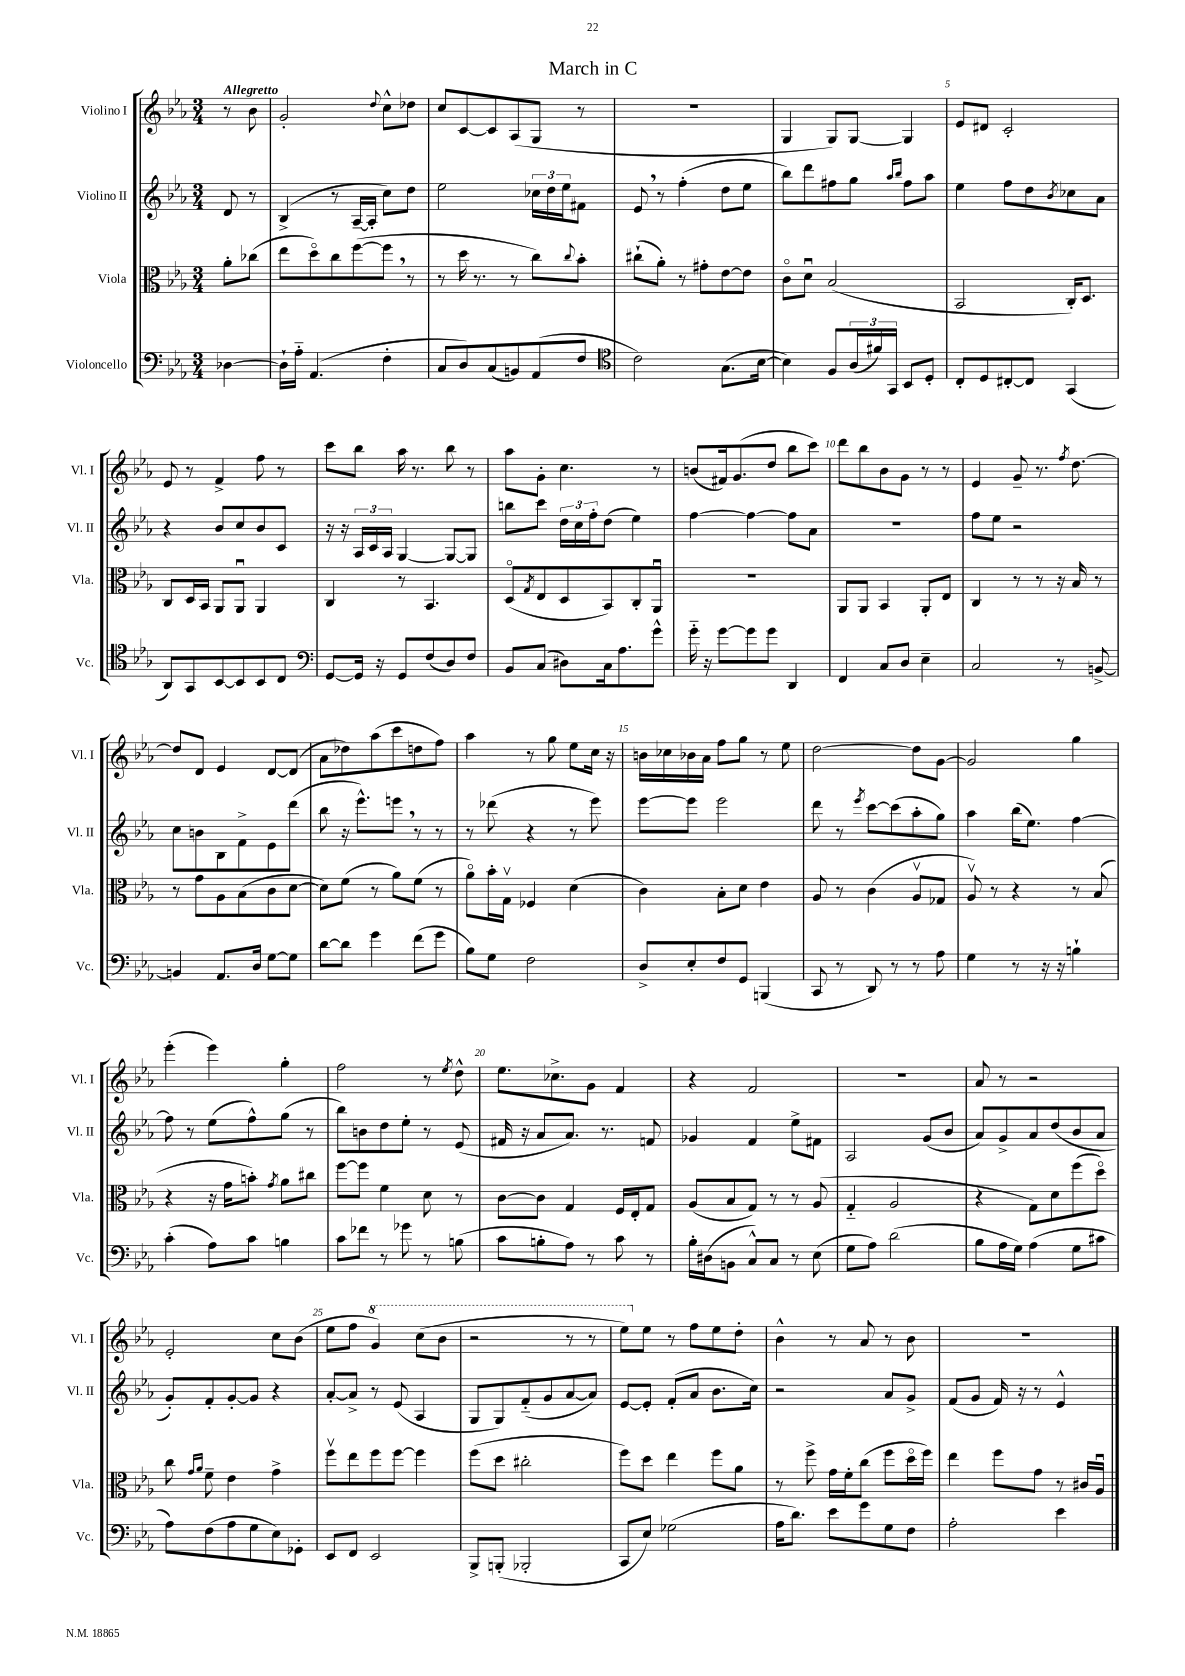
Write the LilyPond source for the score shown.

\header { title = "March in C" }
<<
\new StaffGroup <<
\new Staff = "s0" \with { instrumentName = "Violino I" shortInstrumentName = "Vl. I" } {
    \clef treble \key ees \major \numericTimeSignature \time 3/4 \partial 4 \tempo "Allegretto"
    r8 bes'8 |
    g'2-. \appoggiatura { d''8 } c''8-^ des''8 |
    c''8 c'8~ c'8 aes8( g8 r8 |
    R2. |
    g4 g8) g8~ g4 |
    ees'8 dis'8 c'2-. |
    ees'8 r8 f'4-> f''8 r8 |
    c'''8 bes''8 aes''16 r8. bes''8 r8 |
    aes''8 g'8-. c''4. r8 |
    b'8( fis'16) g'8.( d''8 bes''8 c'''8) |
    d'''8 bes''8 bes'8 g'8 r8 r8 |
    ees'4 g'8-- r8. \acciaccatura { f''8 } d''8.~ |
    d''8 d'8 ees'4 d'8~ d'8( |
    aes'8 des''8) aes''8( c'''8 d''8 f''8) |
    aes''4 r8 g''8 ees''8 c''16 r16 |
    b'16 ces''16 bes'16 aes'16 f''8 g''8 r8 ees''8 |
    d''2~ d''8 g'8~ |
    g'2 g''4 |
    ees'''4-.( ees'''4) g''4-. |
    f''2 r8 \acciaccatura { ees''8 } d''8-^ |
    ees''8. ces''8.-> g'8 f'4 |
    r4 f'2 |
    R2. |
    aes'8 r8 r2 |
    ees'2-. c''8 bes'8( |
    ees''8 f''8 \ottava #1 g''4) c'''8( bes''8 |
    r2 r8 r8 |
    ees'''8) \ottava #0 ees''8 r8 f''8 ees''8 d''8-. |
    bes'4-^ r8 aes'8 r8 bes'8 |
    R2. \bar "|." |
}
\new Staff = "s1" \with { instrumentName = "Violino II" shortInstrumentName = "Vl. II" } {
    \clef treble \key ees \major \numericTimeSignature \time 3/4 \partial 4
    d'8 r8 |
    bes4->( r8 aes16~-- aes16-. c''8) d''8 |
    ees''2 \tuplet 3/2 { ces''16 d''16 ees''16 } fis'8 |
    ees'8 \breathe r8 f''4-.( d''8 ees''8 |
    bes''8) d'''8 fis''8 g''8 \grace { aes''16 bes''16 } fis''8 aes''8 |
    ees''4 f''8 d''8 \acciaccatura { bes'8 } ces''8 aes'8 |
    r4 bes'8 c''8 bes'8 c'8 |
    r16 r16 \tuplet 3/2 { aes16 c'16 aes16 } g4~ g8~ g8 |
    b''8 c'''8 \tuplet 3/2 { d''16 c''16 f''16-. } d''8( ees''4) |
    f''4~ f''4~ f''8 aes'8 |
    R2. |
    f''8 ees''8 r2 |
    c''8 b'8 bes8 f'8-> ees'8 d'''8( |
    bes''8 r16 ees'''8.-^) e'''8 \breathe r8 r8 |
    r8 des'''8( r4 r8 ees'''8) |
    ees'''8~ ees'''8 ees'''2 |
    d'''8 r8 \acciaccatura { ees'''8 } c'''8~ c'''8( aes''8-. g''8) |
    aes''4 bes''16( ees''8.) f''4~ |
    f''8 r8 ees''8( f''8-^) g''8( r8 |
    bes''8) b'8 d''8 ees''8-. r8 ees'8( |
    fis'16 r16 aes'8 aes'8.) r8. f'8 |
    ges'4 f'4 ees''8-> fis'8 |
    aes2 g'8( bes'8 |
    aes'8) g'8-> aes'8 d''8( bes'8 aes'8 |
    g'8-.) f'8-. g'8~-. g'8 r4 |
    aes'8~-. aes'8-> r8 ees'8( aes4 |
    g8 g8) f'8-_( g'8 aes'8~ aes'8) |
    ees'8~ ees'8-. f'8-.( aes'8 bes'8. c''16) |
    r2 aes'8 g'8-> |
    f'8( g'8 f'16) r16 r8 ees'4-^ \bar "|." |
}
\new Staff = "s2" \with { instrumentName = "Viola" shortInstrumentName = "Vla." } {
    \clef alto \key ees \major \numericTimeSignature \time 3/4 \partial 4
    aes'8-. ces''8( |
    ees''8 d''8\flageolet) c''8 f''8~( f''8 \breathe r8 |
    r8 d''16 r8. r8 c''8) \appoggiatura { c''8 } bes'8-. |
    cis''8-!( aes'8-.) r8 gis'8-. ees'8~ ees'8 |
    c'8\flageolet d'8\downbow bes2( |
    bes,2 c16-.) d8. |
    c8 d16 bes,16 aes,8 aes,8\downbow aes,4 |
    c4 r8 bes,4. |
    d8\flageolet( \acciaccatura { g8 } ees8 d8 bes,8) c8-. aes,8\downbow |
    R2. |
    aes,8 aes,8 bes,4 aes,8-. ees8 |
    c4 r8 r8 r16 bes16 r8 |
    r8 g'8 aes8 bes8( c'8 d'8~ |
    d'8) f'8( r8 aes'8) f'8( r8 |
    aes'8\flageolet) bes'16-. g16\upbow fes4 d'4( |
    c'4) bes8-. d'8 ees'4 |
    aes8 r8 c'4( aes8\upbow ges8 |
    aes8\upbow) r8 r4 r8 bes8( |
    r4 r16 g'16 b'8-.) \acciaccatura { g'8 } aes'8 cis''8 |
    f''8~ f''8 f'4 d'8 r8 |
    c'8~ c'8 g4 f16 ees16-. g8 |
    aes8( bes8 g8) r8 r8 aes8( |
    g4-_ aes2 |
    r4 g8) d'8 f''8( d''8\flageolet) |
    c''8 \grace { g'16 aes'16 } f'8-- ees'4 g'4-> |
    f''8\upbow ees''8 f''8 f''8~ f''4 |
    f''8( d''8 cis''2-. |
    f''8) d''8 ees''4 f''8 aes'8 |
    r8 f''8-> g'16 f'16-. c''8( f''8 d''16\flageolet f''16) |
    ees''4 f''8 g'8 r8 cis'16 aes16\downbow \bar "|." |
}
\new Staff = "s3" \with { instrumentName = "Violoncello" shortInstrumentName = "Vc." } {
    \clef bass \key ees \major \numericTimeSignature \time 3/4 \partial 4
    des4~ |
    des16-! aes16-_ aes,4.( f4-. |
    c8 d8) c8( b,8) aes,8( f8 |
    \clef tenor c'2) g8.( bes16~ |
    bes4) f8 \tuplet 3/2 { aes16( fis'16) g,16 } bes,8 d8-. |
    c8-. d8 cis8~-. cis8 g,4( |
    aes,8) g,8 bes,8~ bes,8 bes,8 c8 |
    \clef bass g,8~ g,16 r16 g,8 f8( d8) f8 |
    bes,8 c8( dis8) c16 aes8. g'8-^ |
    g'16-_ r16 g'8~ g'8 g'8 d,4 |
    f,4 c8 d8 ees4-- |
    c2 r8 b,8~-> |
    b,4 aes,8. d16 g8~ g8 |
    d'8~ d'8 g'4 f'8( g'8 |
    bes8) g8 f2 |
    d8-> ees8-. f8 g,8 b,,4( |
    c,8 r8 d,8) r8 r8 aes8 |
    g4 r8 r16 r16 b4-! |
    c'4-.( aes8) c'8 b4 |
    c'8 fes'8 r8 ges'8 r8 b8( |
    c'8 b8-. aes8) r8 c'8 r8 |
    bes16-. dis16( b,8 c8-^) c8 r8 ees8( |
    g8 aes8) d'2( |
    bes8 aes16 g16) aes4( g8 cis'8 |
    aes8) f8( aes8 g8 ees8) ges,8-. |
    ees,8 f,8 ees,2 |
    bes,,8-> b,,8-.( bes,,2-. |
    c,8 ees8) ges2( |
    aes16 d'8.) ees'8 g'8 g8 f8 |
    aes2-. ees'4 \bar "|." |
}
>>
>>
\layout { \context { \Score \override BarNumber.break-visibility = ##(#f #t #t) barNumberVisibility = #(every-nth-bar-number-visible 5) } }
